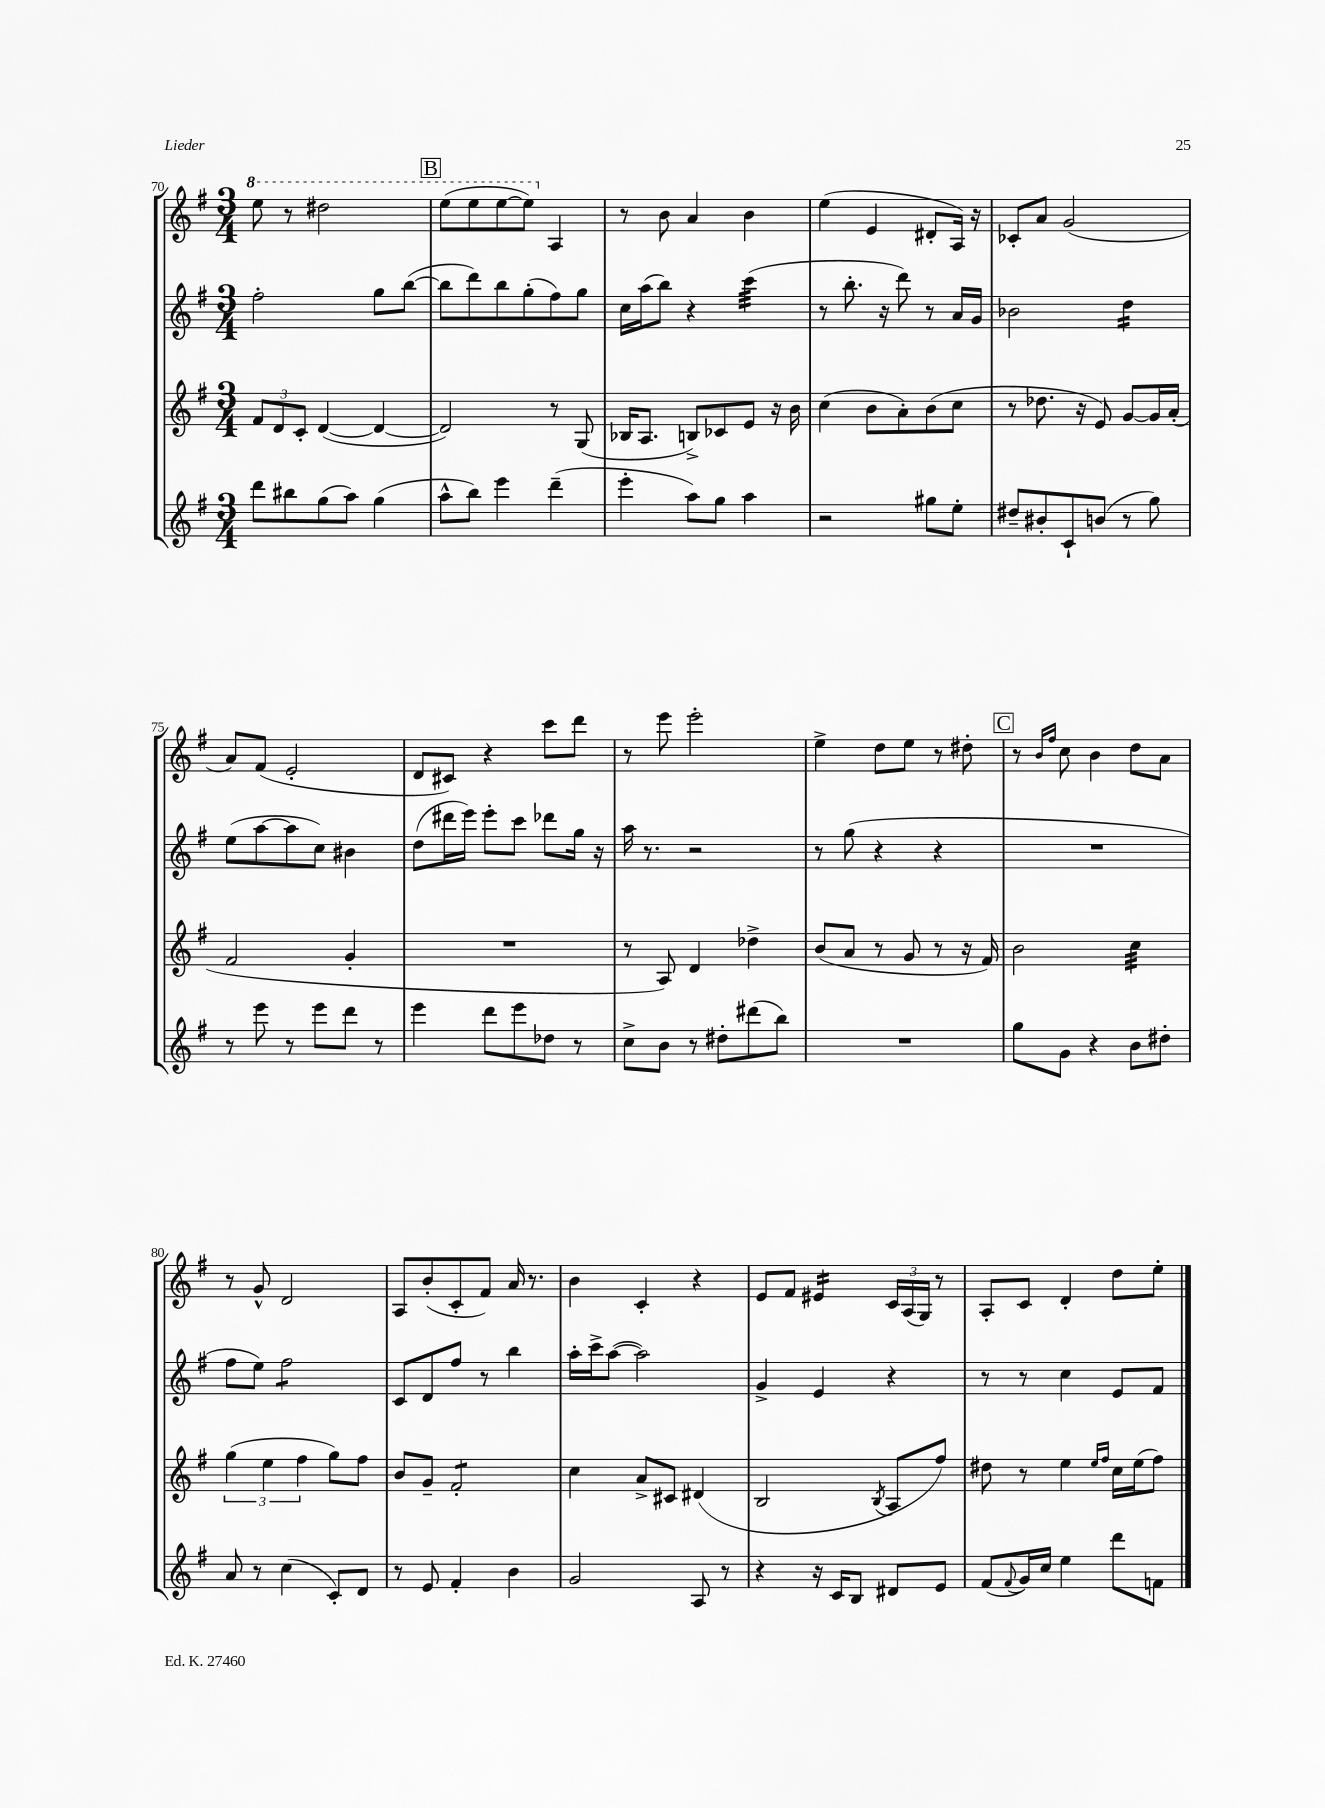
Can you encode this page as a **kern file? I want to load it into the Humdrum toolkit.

**kern	**kern	**kern	**kern
*staff4	*staff3	*staff2	*staff1
*clefG2	*clefG2	*clefG2	*clefG2
*k[f#]	*k[f#]	*k[f#]	*k[f#]
*M3/4	*M3/4	*M3/4	*M3/4
8ddd	12f#	2ff#'	8eee
.	12d	.	.
8bb#	.	.	8r
.	12c'	.	.
(8gg	([4d	.	2ddd#
8aa)	.	.	.
(4gg	4d_	8gg	.
.	.	([8bb	.
=	=	=	=
8aa^^	2d])	8bb]	(8eee
8bb)	.	8ddd)	8eee
4eee	.	8bb	[8eee
.	.	(8gg'	8eee])
(4ddd~	8r	8ff#)	4A
.	(8G	8gg	.
=	=	=	=
4eee'	16B-	16cc	8r
.	8.A	(16aa	.
.	.	8bb)	8b
8aa)	8B^)	4r	4a
8gg	8c-	.	.
4aa	8e	(4ccc	4b
.	16r	.	.
.	16b	.	.
=	=	=	=
2r	(4cc	8r	(4ee
.	.	8.bb'	.
.	8b	.	4e
.	.	16r	.
.	8a')	8ddd)	.
8gg#	(8b	8r	8d#'
8ee'	8cc	16a	16A)
.	.	16g	16r
=	=	=	=
8dd#~	8r	2b-	8c-'
8b#'	8.dd-	.	8a
8c`	.	.	(2g
.	16r	.	.
(8b	8e)	.	.
8r	[8g	4dd	.
8gg)	16g]	.	.
.	(16a'	.	.
=	=	=	=
8r	2f#	(8ee	8a)
8eee	.	[8aa	(8f#
8r	.	8aa]	2e'
8eee	.	8cc)	.
8ddd	4g'	4b#	.
8r	.	.	.
=	=	=	=
4eee	2.r	(8dd	8d
.	.	16ddd#	8c#)
.	.	16eee)	.
8ddd	.	8eee'	4r
8eee	.	8ccc	.
8dd-	.	8ddd-	8ccc
8r	.	16gg	8ddd
.	.	16r	.
=	=	=	=
8cc^	8r	16aa	8r
.	.	8.r	.
8b	8A)	.	8eee
8r	4d	2r	2eee'
8dd#'	.	.	.
(8ddd#	4dd-^	.	.
8bb)	.	.	.
=	=	=	=
2.r	(8b	8r	4ee^
.	8a	(8gg	.
.	8r	4r	8dd
.	8g	.	8ee
.	8r	4r	8r
.	16r	.	8dd#'
.	16f#)	.	.
=	=	=	=
8gg	2b	2.r	8r
.	.	.	16qqb
.	.	.	16qqff#
8g	.	.	8cc
4r	.	.	4b
8b	4cc	.	8dd
8dd#'	.	.	8a
=	=	=	=
8a	(6gg	8ff#	8r
8r	.	8ee)	8g^^
.	6ee	.	.
(4cc	.	2ff#	2d
.	6ff#	.	.
8c')	8gg)	.	.
8d	8ff#	.	.
=	=	=	=
8r	8b	8c	8A
8e	8g~	8d	(8b'
4f#'	2f#'	8ff#	8c'
.	.	8r	8f#)
4b	.	4bb	16a
.	.	.	8.r
=	=	=	=
2g	4cc	16aa'	4b
.	.	16ccc^	.
.	.	([8aa	.
.	8a^	2aa])	4c'
.	8c#	.	.
8A	(4d#	.	4r
8r	.	.	.
=	=	=	=
4r	2B	4g^	8e
.	.	.	8f#
16r	.	4e	4e#
16c	.	.	.
8B	.	.	.
.	8qB	.	.
8d#	8A	4r	24c
.	.	.	(24A
.	.	.	24G)
8e	8ff#)	.	8r
=	=	=	=
(8f#	8dd#	8r	8A'
8qqf#	.	.	.
16g)	8r	8r	8c
16cc	.	.	.
4ee	4ee	4cc	4d'
.	16qqee	.	.
.	16qqff#	.	.
8ddd	16cc	8e	8dd
.	(16ee	.	.
8f	8ff#)	8f#	8ee'
==	==	==	==
*-	*-	*-	*-
